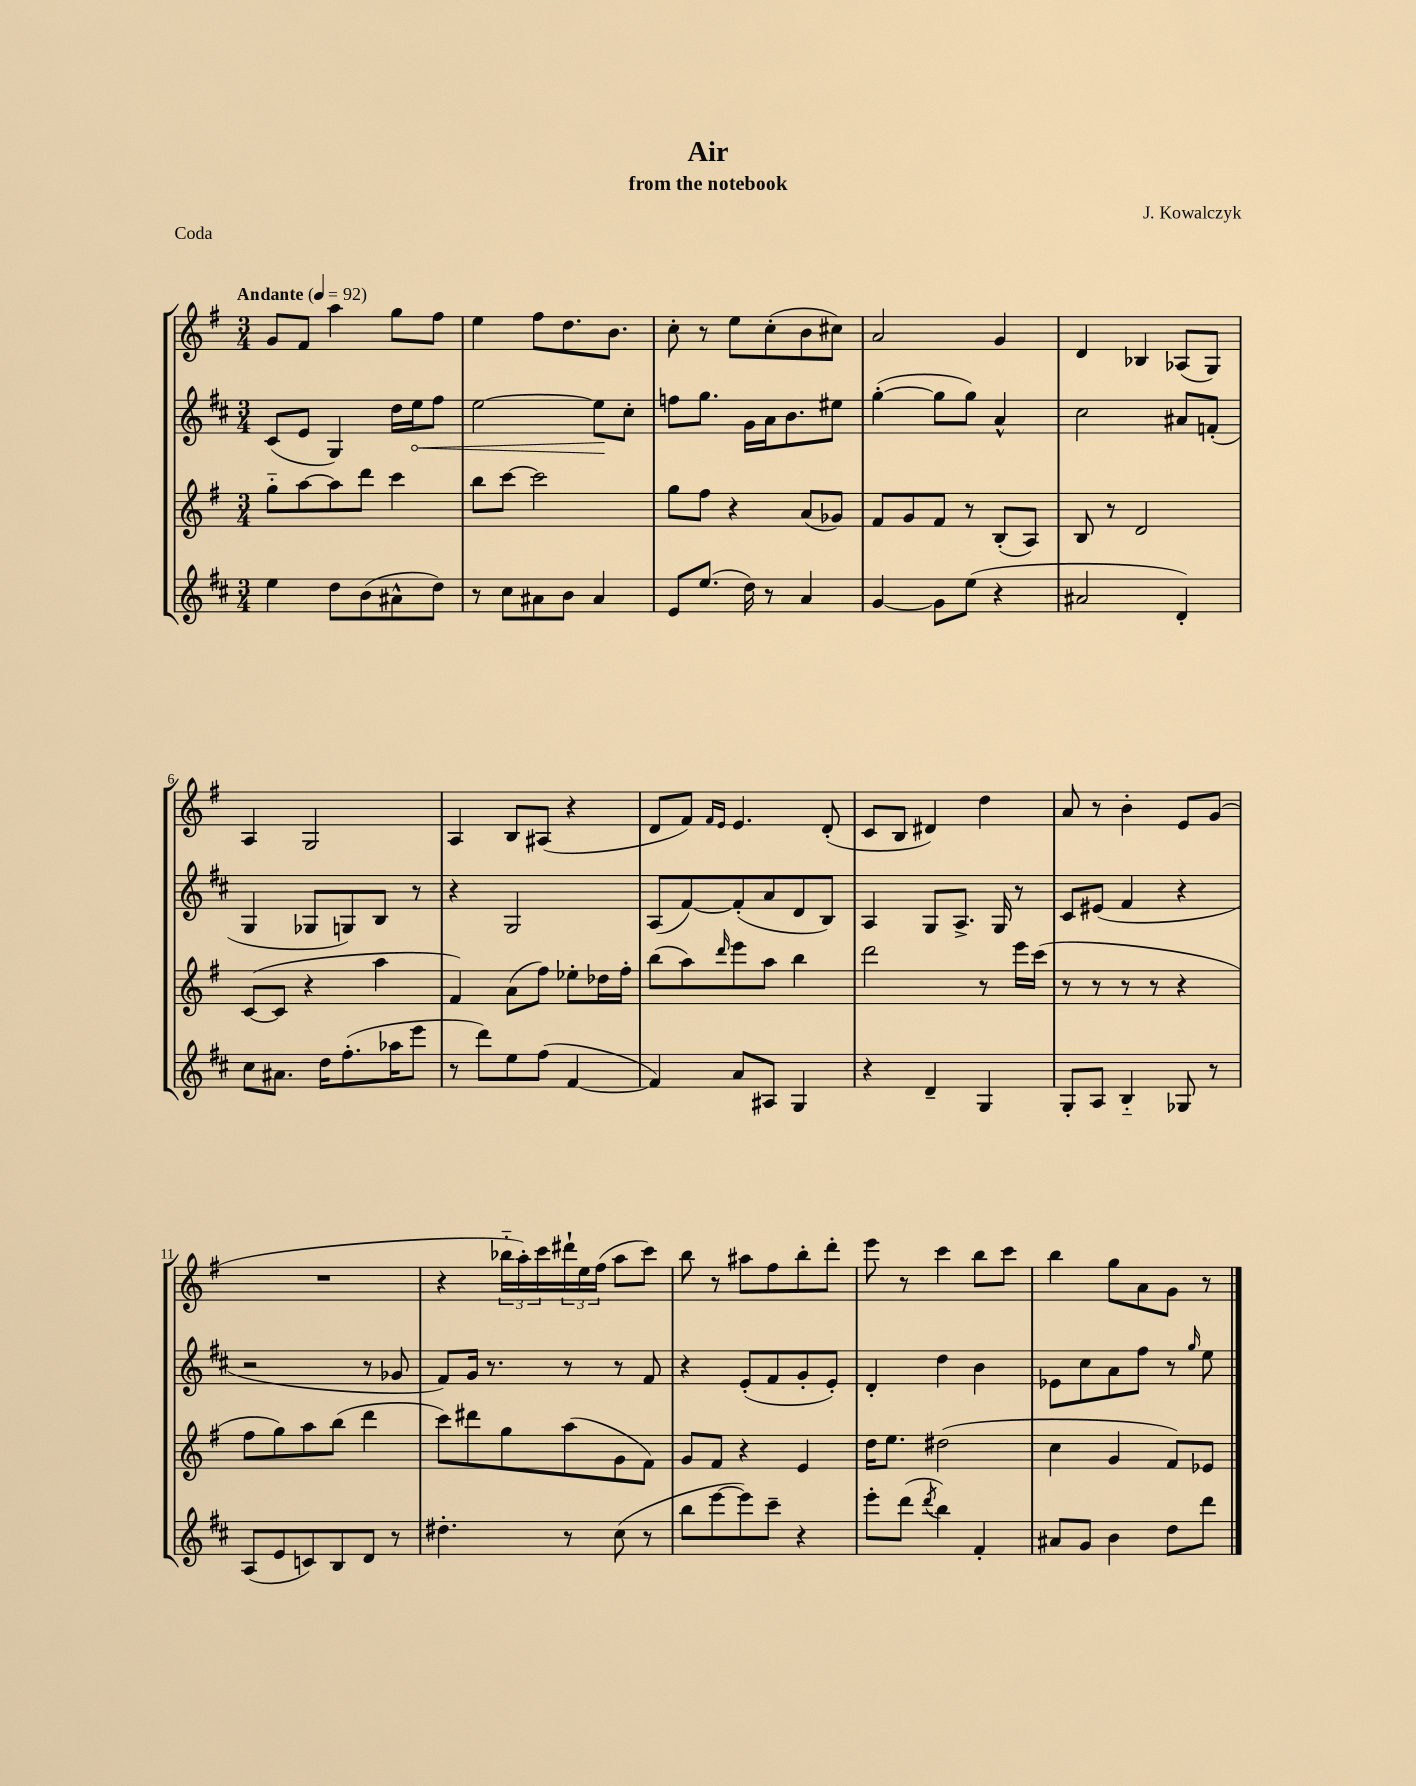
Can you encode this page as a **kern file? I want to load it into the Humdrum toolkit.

**kern	**kern	**kern	**kern
*staff4	*staff3	*staff2	*staff1
*clefG2	*clefG2	*clefG2	*clefG2
*k[f#c#]	*k[f#]	*k[f#c#]	*k[f#]
*M3/4	*M3/4	*M3/4	*M3/4
*MM92	*MM92	*MM92	*MM92
4ee	8gg'~	(8c#	8g
.	[8aa	8e	8f#
8dd	8aa]	4G)	4aa
(8b	8ddd	.	.
8a#^^	4ccc	16dd	8gg
.	.	16ee	.
8dd)	.	8ff#	8ff#
=	=	=	=
8r	8bb	[2ee	4ee
8cc#	[8ccc	.	.
8a#	2ccc]	.	8ff#
8b	.	.	8.dd
4a#	.	8ee]	.
.	.	.	8.b
.	.	8cc#'	.
=	=	=	=
8e	8gg	8ff	8cc'
(8.ee	8ff#	8.gg	8r
.	4r	.	8ee
16dd)	.	16g	.
8r	.	16a	(8cc'
.	.	8.b	.
4a	(8a	.	8b
.	8g-)	8ee#	8cc#)
=	=	=	=
[4g	8f#	([4gg'	2a
.	8g	.	.
8g]	8f#	8gg]	.
(8ee	8r	8gg)	.
4r	(8B'	4a^^	4g
.	8A)	.	.
=	=	=	=
2a#	8B	2cc#	4d
.	8r	.	.
.	2d	.	4B-
4d')	.	8a#	(8A-
.	.	(8f'	8G)
=	=	=	=
8cc#	([8c	4G	4A
8.a#	8c]	.	.
.	4r	8G-	2G
16dd	.	.	.
(8.ff#'	.	8G)	.
.	4aa	8B	.
16aa-	.	.	.
8eee	.	8r	.
=	=	=	=
8r	4f#)	4r	4A
8ddd)	.	.	.
8ee	(8a	2G	8B
(8ff#	8ff#)	.	(8A#
[4f#	8ee-'	.	4r
.	16dd-	.	.
.	16ff#'	.	.
=	=	=	=
4f#])	(8bb	(8A	8d
.	8aa)	[8f#)	8f#)
.	.	.	16qqf#
.	16qqddd	.	16qqe
8a	8eee	(8f#']	4.e
8A#	8aa	8a	.
4G	4bb	8d	.
.	.	8B)	(8d'
=	=	=	=
4r	2ddd	4A	8c
.	.	.	8B
4d~	.	8G	4d#)
.	.	8.A^	.
4G	8r	.	4dd
.	.	16G	.
.	16eee	8r	.
.	(16ccc	.	.
=	=	=	=
8G'	8r	8c#	8a
8A	8r	(8e#	8r
4B'~	8r	4f#	4b'
.	8r	.	.
8G-	4r	4r	8e
8r	.	.	(8g
=	=	=	=
(8A	8ff#	2r	2.r
8e	8gg)	.	.
8c)	8aa	.	.
8B	(8bb	.	.
8d	4ddd	8r	.
8r	.	8g-	.
=	=	=	=
4.dd#'	8ccc)	8f#)	4r
.	8ddd#	16g	.
.	.	8.r	.
.	8gg	.	24bb-'~
.	.	.	24aa')
.	.	.	24ccc
8r	(8aa	8r	24ddd#`
.	.	.	24ee
.	.	.	(24ff#
(8cc#	8g	8r	8aa
8r	8f#)	8f#	8ccc)
=	=	=	=
8bb	8g	4r	8bb
[8eee	8f#	.	8r
8eee])	4r	(8e'	8aa#
8ccc#~	.	8f#	8ff#
4r	4e	8g'	8bb'
.	.	8e')	8ddd'
=	=	=	=
8eee'	16dd	4d'	8eee
.	8.ee	.	.
(8ddd	.	.	8r
8qddd	.	.	.
4bb)	(2dd#	4dd	4ccc
4f#'	.	4b	8bb
.	.	.	8ccc
=	=	=	=
8a#	4cc	8e-	4bb
8g	.	8cc#	.
4b	4g	8a	8gg
.	.	8ff#	8a
8dd	8f#)	8r	8g
.	.	16qqgg	.
8ddd	8e-	8ee	8r
==	==	==	==
*-	*-	*-	*-
